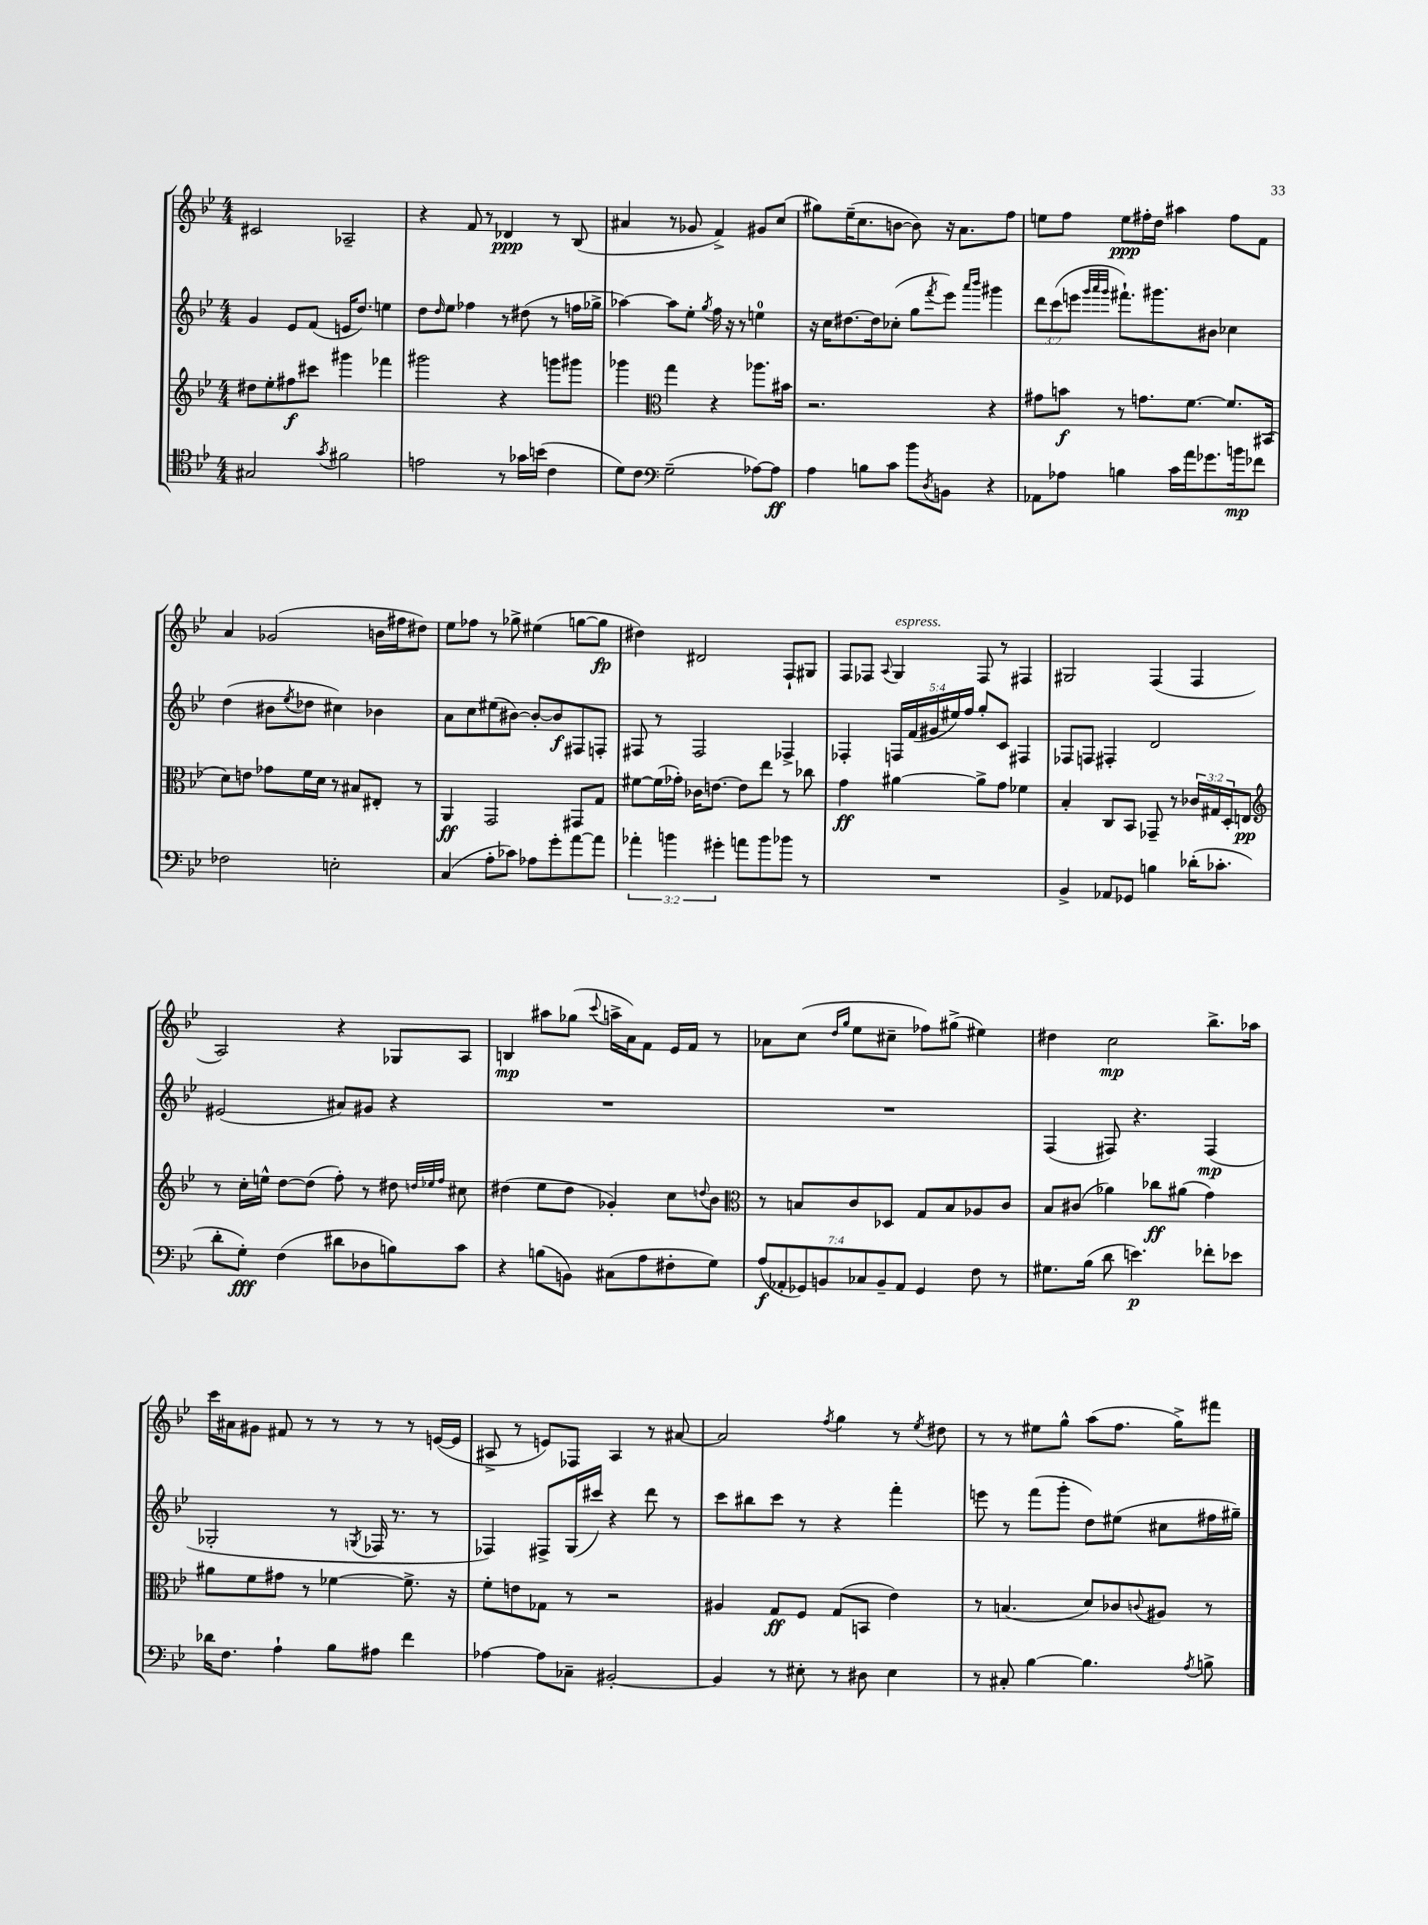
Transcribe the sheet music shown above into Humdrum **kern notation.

**kern	**kern	**kern	**kern
*staff4	*staff3	*staff2	*staff1
*clefC4	*clefG2	*clefG2	*clefG2
*k[b-e-]	*k[b-e-]	*k[b-e-]	*k[b-e-]
*M4/4	*M4/4	*M4/4	*M4/4
2G#	8dd#	4g	2c#
.	8ee-'	.	.
.	8ff#	8e-	.
.	8ccc#	(8f	.
8qg	.	.	.
2f#	4ggg#	16e	2A-~
.	.	8.dd)	.
.	4fff-	4ee	.
=	=	=	=
2e	2ggg#	8dd	4r
.	.	16qqdd	.
.	.	8ee-	.
.	.	4ff-	8f
.	.	.	8r
8r	4r	8r	4d-
16g-	.	(8dd#	.
(16b	.	.	.
4c	8ggg	8r	8r
.	8ggg#	16ff	(8B-
.	.	16gg-^	.
=	=	=	=
8d)	4ggg-	[4aa-)	4a#
8c	.	.	.
*clefF4	*clefC3	*	*
(2G~	4gg	8aa-]	8r
.	.	8ee-'	8g-
.	.	8qgg	.
.	4r	16ff	4f^)
.	.	16r	.
.	.	8r	.
[8A-)	8.aa-	4ee	8g#
8A-]	.	.	(8cc
.	16b#	.	.
=	=	=	=
4A	2.r	16r	8gg#)
.	.	16cc	.
.	.	[8.dd#	(16ee-~
.	.	.	8.cc
8B	.	.	.
.	.	16dd#]	.
8c	.	(8cc-'	[8b
8b-	.	8gg	8b])
8qD	.	8qfff	.
8BB	.	8eee-)	16r
.	.	.	8.a
.	.	16qqaaa	.
.	.	16qqbbb-	.
4r	4r	4ggg#	.
.	.	.	8ff
=	=	=	=
8AA-	8g#	12ddd	8ee
.	.	(12ccc	.
8A-	8b	.	8ff
.	.	12eee	.
.	.	32qqggg	.
.	.	32qqaaa	.
.	.	32qqggg	.
4B	8r	8.fff#`)	8ee
.	8.g	.	16ff#'
.	.	8.ggg#	16dd
16c	.	.	4aa#
16a	[8.f	.	.
8.g-	.	8b#	.
.	8.f]	4cc-	8ff#
16b	.	.	.
8f-	.	.	8f
.	(16BB#	.	.
=	=	=	=
2F-	8d)	(4dd	4a
.	8e	.	.
.	8g-	8b#	(2g-
.	.	8qee-	.
.	16f	8dd-	.
.	16d	.	.
2E'	8r	4cc#)	.
.	8B#	.	.
.	8E#'	4b-	16b
.	.	.	16ff#
.	8r	.	8dd#)
=	=	=	=
(4C	4AA	8a	8ee-
.	.	8cc	8ff-
8A'	2GG	(8ee#	8r
8c-)	.	[8b#)	8gg-^
8A-	.	8b#'_	(4ee#
8g'	.	8b#]	.
[8a	8GG#	8F#	[8gg
8a]	8G	8F'	8gg]
=	=	=	=
6a-'	[8f#	8F#	4dd#)
.	(16f#]	8r	.
6b	.	.	.
.	16g-')	.	.
.	16c-	2F#	2d#
.	[8.e	.	.
6g#'	.	.	.
8a	8e]	.	.
8b	8ee-	.	.
8b-	8r	4F-^	8F`
8r	8cc-	.	8G#
=	=	=	=
1r	4g	4F-'	8F
.	.	.	8F-
.	.	.	8qqA
.	[4a#	20F	4G
.	.	(20f	.
.	.	20g#	.
.	.	20ee#)	.
.	.	20ff	.
.	8a#^]	8gg'	8F-
.	8g	8c	8r
.	4f-	4F#	4F#
=	=	=	=
4BB-^	4B-'	8F-	2G#
.	.	8F	.
8AA-	8C	4F#'	.
8GG-	8BB-	.	.
4B	8GG-~	2d	(4F
.	8r	.	.
(16d-'	24c-	.	4F
.	24G#	.	.
8.c-'	.	.	.
.	24D'	.	.
.	8E	.	.
=	=	=	=
*	*clefG2	*	*
8d'	8r	(2e#	2A)
8G')	16cc'	.	.
.	16ee^^	.	.
(4F	[8dd	.	.
.	(8dd]	.	.
8d#	8ff')	8a#)	4r
8D-	8r	8g#	.
8B)	8dd#	4r	8G-
.	32qqdd	.	.
.	32qqee-	.	.
.	32qqff	.	.
8c	8cc#	.	8A
=	=	=	=
4r	(4dd#	1r	4B
(8B	8ee-	.	8aa#
8BB)	8dd#	.	(8gg-
.	.	.	8qqccc
(8C#	4g-')	.	16aa^
.	.	.	16a)
8A	.	.	8f
8F#'	8cc	.	16e-
.	.	.	16f
.	8qqdd	.	.
8G)	8b-	.	8r
=	=	=	=
*	*clefC3	*	*
(14A	8r	1r	8a-
14AA-'	.	.	.
.	8B	.	(8cc
14GG-)	.	.	.
14BB	.	.	.
.	.	.	16qqdd
.	.	.	16qqgg
.	8c	.	8ee-
14C-	.	.	.
14BB~	.	.	.
.	8D-	.	8cc#~
14AA-	.	.	.
4GG-	8G	.	8ff-)
.	8B	.	(8gg#^
8F	8A-	.	4ee#)
8r	8c	.	.
=	=	=	=
8.G#	8B-	(4F	4dd#
.	(8c#	.	.
(16B-	.	.	.
8d	4a-)	8F#)	2cc
4.e)	.	4.r	.
.	8cc-	.	.
.	(8a#	.	.
8f-'	4g)	(4F#	8.bb-^
8e-	.	.	.
.	.	.	16aa-
=	=	=	=
16d-	8a#	2G-'	16ccc
8.F	.	.	16a#
.	8f	.	8g#
4A`	8g#	.	8f#
.	8r	.	8r
8B-	[4f-	8r	8r
.	.	8qG	.
8A#	.	16F-	8r
.	.	8.r	.
4f	8.f-^]	.	8r
.	.	8r	([16e
.	16r	.	16e]
=	=	=	=
[4A-	8f'	4F-)	8A#^
.	8e	.	8r
8A-]	8G-	8F#^	8e)
8C-~	8r	(16G	8F-
.	.	16ccc#)	.
[2BB#'	2r	4r	4A#
.	.	8ddd	8r
.	.	8r	[8a#
=	=	=	=
4BB#]	4A#	8ccc	2a#]
.	.	8bb#	.
8r	8G	8ccc	.
8E#'	8F	8r	.
.	.	.	8qff
8r	(8G	4r	4gg
8D#	8BB	.	.
4E#	4e-)	4fff'	8r
.	.	.	8qee-
.	.	.	8dd#
=	=	=	=
8r	8r	8eee	8r
8C#'	(4.B	8r	8r
[4B-	.	(8fff	8ee#
.	.	8ggg'	8gg^^
4.B-]	8d)	8dd)	(8aa
.	8c-	(8ee#	8.ff
.	8qqc	.	.
.	8A#	8cc#	.
.	.	.	16gg^)
8qA	.	.	.
8B^	8r	16ff#	8fff#
.	.	16gg#~)	.
==	==	==	==
*-	*-	*-	*-
